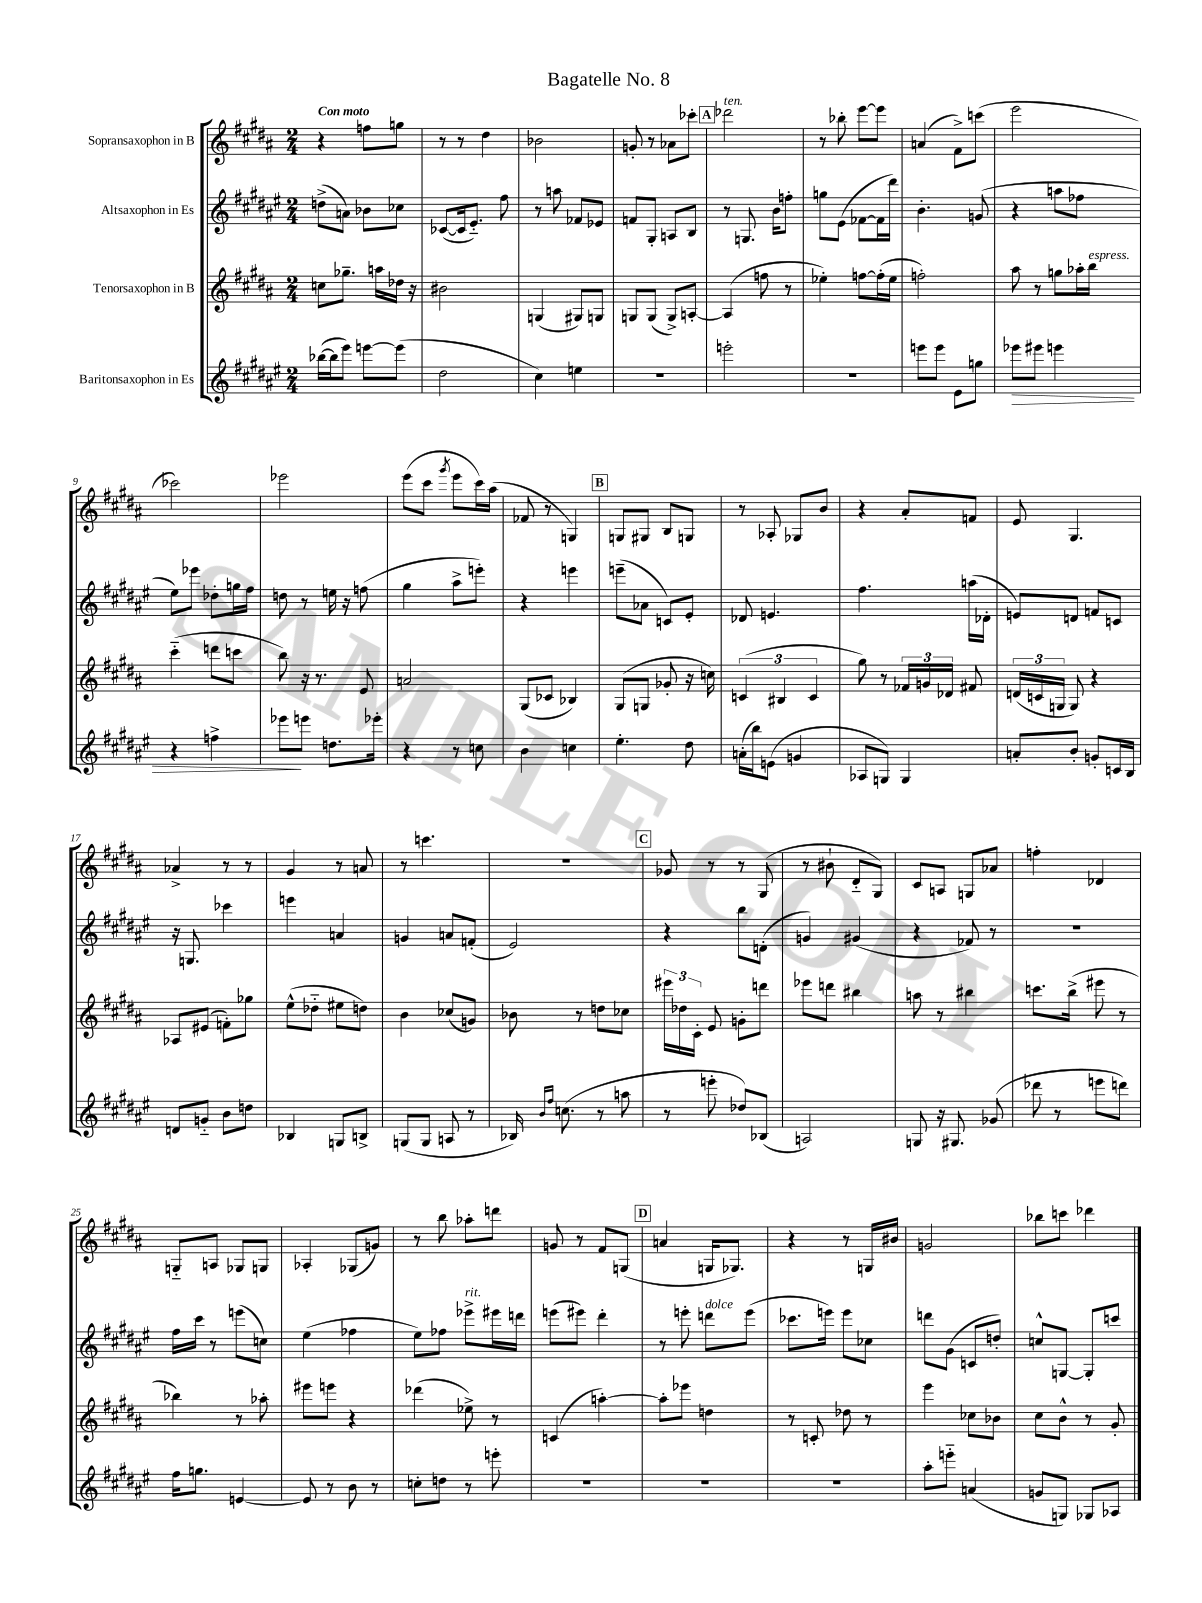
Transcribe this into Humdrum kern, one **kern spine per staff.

**kern	**kern	**kern	**kern
*staff4	*staff3	*staff2	*staff1
*clefG2	*clefG2	*clefG2	*clefG2
*k[f#c#g#d#a#e#]	*k[f#c#g#d#a#]	*k[f#c#g#d#a#e#]	*k[f#c#g#d#a#]
*M2/4	*M2/4	*M2/4	*M2/4
([16bb-	8cc	(8dd^	4r
16bb-]	.	.	.
8eee#)	8.gg-~	8a)	.
[8eee	.	8b-	8ff
.	16aa	.	.
(8eee]	16dd-	8cc-	8gg
.	16r	.	.
=	=	=	=
2dd#	2b#	([8c-	8r
.	.	16c-]	8r
.	.	8.e#'~)	.
.	.	.	4dd#
.	.	8ff#	.
=	=	=	=
4cc#)	(4G	8r	2b-
.	.	8aa	.
4ee	8G#)	8f-	.
.	8G	8e-	.
=	=	=	=
2r	8G	8f	8g'
.	(8G	8G#'	8r
.	8G^)	8A	8a-
.	[8A'	8B	8ccc-'
=	=	=	=
2eee'	(4A]	8r	2ddd-
.	.	8.G	.
.	8ff	.	.
.	.	16b	.
.	8r	8ff'	.
=	=	=	=
2r	4ee-')	8gg	8r
.	.	(8e#	8bb-'
.	[8ff	[8f-	[8eee
.	(16ff']	16f-]	8eee]
.	16ee-	16ddd#)	.
=	=	=	=
8eee	2ff')	4.b'	(4a
8eee	.	.	.
8e#	.	.	8f#^)
8gg	.	(8g	(8ccc
=	=	=	=
8eee-	8aa#	4r	2eee
8eee#	8r	.	.
4eee	8gg	8aa	.
.	16aa-'	8ff-	.
.	16bb	.	.
=	=	=	=
4r	(4ccc#'~	8ee#)	2ccc-)
.	.	8eee-	.
4ff^	8ddd	8dd-'	.
.	8ccc	16gg	.
.	.	16ff#	.
=	=	=	=
8eee-	8bb)	8dd	2eee-
8eee	16r	8r	.
.	8.r	.	.
8.dd	.	16ee	.
.	.	16r	.
.	8e	(8ff	.
16eee-'	.	.	.
=	=	=	=
4r	2a	4gg#	(8eee
.	.	.	8ccc#
.	.	.	8qggg#
8r	.	8aa#^	8eee
8cc	.	8eee')	16ccc#)
.	.	.	(16aa#
=	=	=	=
4b	(8G#	4r	8f-
.	8c-	.	8r
4cc	4B-)	4eee	4G)
=	=	=	=
4.ee#'	(8G#	(8eee~	8G
.	8G	8a-	8G#
.	8g-'	8c)	8B
8dd#	16r	8e#'	8G
.	16cc)	.	.
=	=	=	=
(16a'	(6c	8d-	8r
16bb)	.	.	.
(8e	.	4.e	8A-'
.	6B#	.	.
4g	.	.	8G-
.	6c	.	.
.	.	.	8b
=	=	=	=
8A-	8gg#)	4.ff#	4r
8G)	8r	.	.
4G	24f-	.	8a#'
.	24g	.	.
.	24d-	.	.
.	8f#	(16aa	8f
.	.	16d-'	.
=	=	=	=
8a'	(24d	8e)	8e
.	24c	.	.
.	24G	.	.
8b'	8G)	8d	4.G#
8g'	4r	8f	.
16c	.	8c	.
16B	.	.	.
=	=	=	=
8d	8A-	16r	4a-^
.	.	8.G	.
8g'~	(8e#	.	.
8b	8f')	4ccc-	8r
8dd	8gg-	.	8r
=	=	=	=
4B-	(8ee^^	4eee	4g#
.	8dd-'~	.	.
8G	8ee#	4a	8r
8B^	8dd)	.	8a
=	=	=	=
(8G	4b	4g	8r
8G	.	.	4.ccc
8A	(8cc-	8a	.
8r	8g)	(8f'	.
=	=	=	=
16B-)	8b-	2e#)	2r
16qqb	.	.	.
16qqff#	.	.	.
(8.cc	.	.	.
.	8r	.	.
8r	8dd	.	.
8aa	8cc-	.	.
=	=	=	=
8r	24eee#	4r	8g-
.	24dd-	.	.
.	24c#'	.	.
8eee'	8e	.	8r
8dd-)	8g'	8bb	8r
(8B-	8ddd	(8d'	(8G#
=	=	=	=
2A)	8eee-	4g)	8r
.	8ddd	.	8b#`
.	4bb#	(4g#	8d#'~
.	.	.	8G#)
=	=	=	=
8G	8aa	4r	8c#
16r	8r	.	8A
8.G#	.	.	.
.	4bb#	8f-)	8G
(8g-	.	8r	8a-
=	=	=	=
8ddd-	8.ccc	2r	4ff'
8r	.	.	.
.	(16bb^	.	.
8eee	8eee#	.	4d-
8ddd)	8r	.	.
=	=	=	=
16ff#	4bb-)	16ff#	8G'~
8.gg	.	16ccc#	.
.	.	8r	8A
[4e	8r	(8eee	8G-
.	8aa-'	8cc)	8G
=	=	=	=
8e]	8eee#	(4ee#	4A-'
8r	8eee	.	.
8b	4r	4ff-	(8G-
8r	.	.	8g)
=	=	=	=
8cc'	(4ddd-	8ee#)	8r
8dd	.	8ff-	8bb
8r	8ee-^)	8eee-^	8aa-'
8eee'	8r	16eee#	8ddd
.	.	16ddd	.
=	=	=	=
2r	(4c	(8eee	8g
.	.	8eee#)	8r
.	[4aa')	4ddd#'	8f#
.	.	.	(8G
=	=	=	=
2r	8aa']	8r	4a
.	8eee-	8eee'	.
.	4dd	8ddd	16G
.	.	.	8.G-)
.	.	(8eee	.
=	=	=	=
2r	8r	8.ccc-	4r
.	8c'	.	.
.	.	16eee)	.
.	8dd-	8eee	8r
.	8r	8cc-	16G
.	.	.	16b#
=	=	=	=
8aa#'	4eee	8ddd	2g
8eee'~	.	(8g#	.
(4a	8cc-	8c	.
.	8b-	8dd')	.
=	=	=	=
8g	8cc#	8cc^^	8bb-
8G)	8b^^	[8G	8ccc
8G-	8r	8G']	4ddd-
8A-	8g#'	8ccc	.
==	==	==	==
*-	*-	*-	*-
